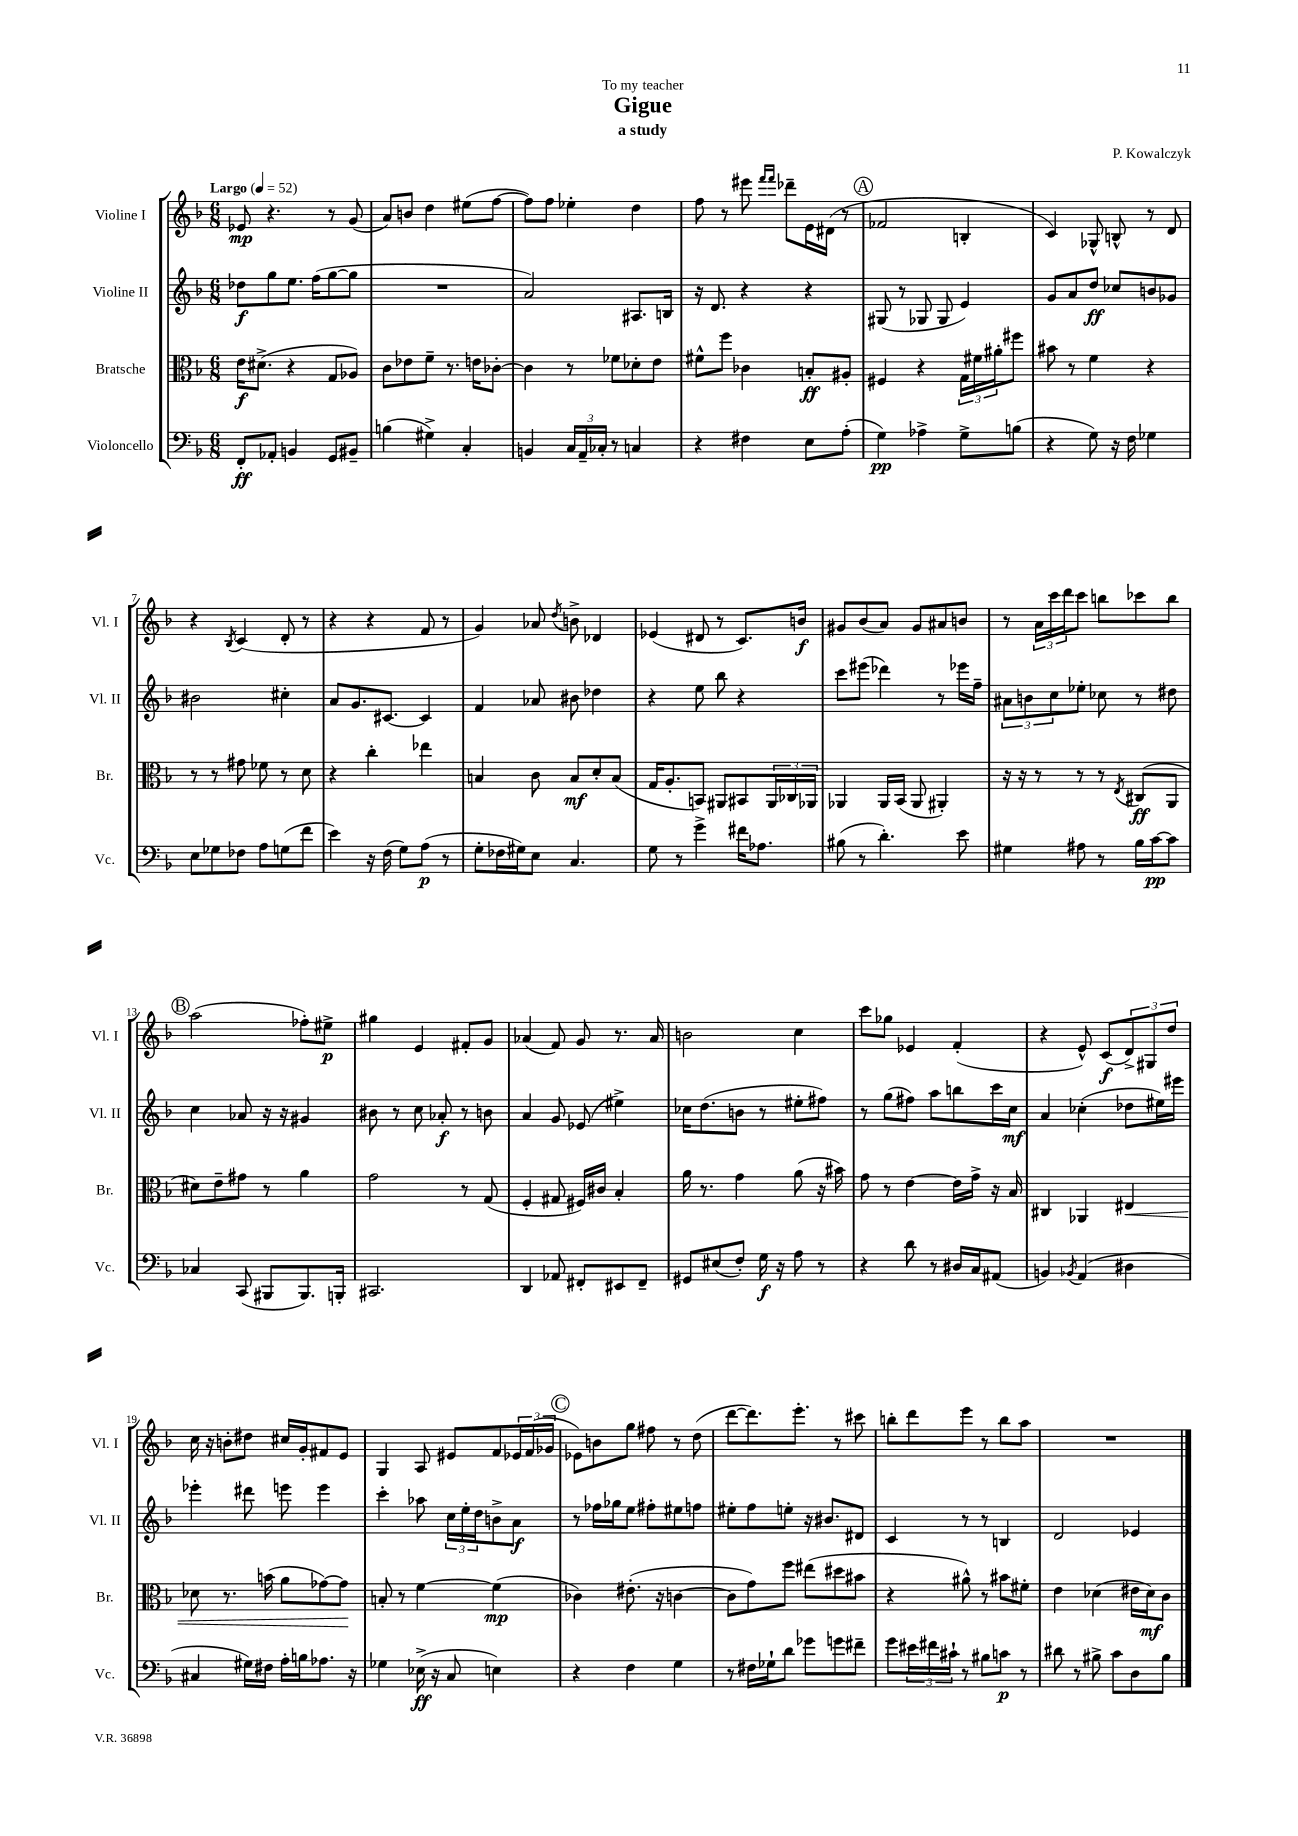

**kern	**kern	**kern	**kern
*staff4	*staff3	*staff2	*staff1
*clefF4	*clefC3	*clefG2	*clefG2
*k[b-]	*k[b-]	*k[b-]	*k[b-]
*M6/8	*M6/8	*M6/8	*M6/8
*MM52	*MM52	*MM52	*MM52
8FF'/L	16e\LK	8dd-\L	8e-/
.	(8.d#^\J	.	.
8AA-'/J	.	8gg\	4.r
4BB/	4r	8.ee\J	.
.	.	(16ff\LK	.
8GG/L	8G/L	[8gg\	8r
8BB#~/J	8A-/J)	8gg\]J	(8g/
=	=	=	=
(4B\	8c\L	2.r	8a/L)
.	8e-\	.	8b/J
4G#^\)	8f~\J	.	4dd\
.	8.r	.	.
4C'/	.	.	(8ee#\L
.	16e\LK	.	.
.	[8c-'\J	.	[8ff\J
=	=	=	=
4BB/	4c-\]	2a/)	8ff\]L)
.	.	.	8ff\J
24C/LL	8r	.	4ee-'\
24AA~/	.	.	.
24C-'/JJ	.	.	.
8r	8f-\L	.	.
4C/	8d-'\	8.A#/L	4dd\
.	8e\J	.	.
.	.	16B/Jk	.
=	=	=	=
4r	8f#^^\L	16r	8ff\
.	.	8.d/	.
.	8ff\J	.	8r
4F#\	4c-\	4r	8eee#\
.	.	.	16qqfff/LL
.	.	.	16qqfff/JJ
.	.	.	8ddd-~\L
8E\L	8B'/L	4r	16e\L
.	.	.	(16d#\JJ
(8A'\J	8A#'/J	.	8r
=	=	=	=
4G\)	4F#/	(8G#/	2f-/
.	.	8r	.
4A-^\	4r	8G-/	.
.	.	8G-/	.
8G^\L	24G\LL	4e/)	4B'/
.	24f#\	.	.
.	24a#'\J	.	.
(8B\J	8ff#\J	.	.
=	=	=	=
4r	8b#\	8g/L	4c/)
.	8r	8a/	.
8G\)	4f\	8dd/J	8G-^^/
16r	.	8cc-/L	8B^^/
16F\	.	.	.
4G-\	4r	8b/	8r
.	.	8g-/J	8d/
=	=	=	=
8E\L	8r	2b#\	4r
8G-\	8r	.	.
.	.	.	8qB-/
8F-\J	8g#\	.	(4c/
8A\L	8f-\	.	.
(8G\	8r	4cc#'\	8d'/
8f\J	8d\	.	8r
=	=	=	=
4e\)	4r	8a/L	4r
.	.	8.g/	.
16r	4cc'\	.	4r
(16F\	.	[8.c#/J	.
8G\L)	.	.	.
(8A\J	4ee-\	4c#/]	8f/
8r	.	.	8r
=	=	=	=
8G'\L	4B/	4f/	4g/)
16F-\L	.	.	.
16G#\J)	.	.	.
8E\J	8c\	8a-/	8a-/
.	.	.	8qdd/
4.C/	8B/L	8b#\	8b^\
.	8d'/	4dd-\	4d-/
.	(8B/J	.	.
=	=	=	=
8G\	16G/LK	4r	(4e-/
.	8.A'/	.	.
8r	.	.	.
4g^\	8BB/J)	8ee\	8d#/
.	8AA#/L	8bb-\	8r
16f#\LK	8BB#/	4r	8.c/L)
8.A-\J	.	.	.
.	24AA#/L	.	.
.	24C-/	.	.
.	.	.	16b/Jk
.	24AA-/JJ	.	.
=	=	=	=
(8B#\	4AA-/	8ccc\L	8g#/L
8r	.	(8eee#\J	(8b-/
4.d'\)	16AA-/LL	4ddd-\)	8a/J)
.	(16BB-/JJ	.	.
.	8AA-/	.	8g#/L
.	4AA#'/)	8r	8a#/
8e\	.	16eee-\LL	8b/J
.	.	16ff~\JJ	.
=	=	=	=
4G#\	16r	12a#\L	8r
.	16r	.	.
.	.	12b\	.
.	8r	.	24a\LL
.	.	12cc\	24ccc\
.	.	.	24ddd\J
8A#\	8r	8ee-'\J	8ccc\J
8r	8r	8cc-\	8bb\L
.	8qE/	.	.
16B-\LL	(8C#/L	8r	8ccc-\
[16c\J	.	.	.
8c\]J	8AA/J	8dd#\	8bb\J
=	=	=	=
4C-/	8d#\L)	4cc\	(2aa\
.	8e~\	.	.
(8CC/	8g#\J	8a-/	.
8BBB#/L	8r	16r	.
.	.	16r	.
8.BBB#/)	4a\	4g#/	8ff-'\L)
.	.	.	8ee#^\J
16BBB'/Jk	.	.	.
=	=	=	=
2.CC#/	2g\	8b#\	4gg#\
.	.	8r	.
.	.	8cc\	4e/
.	.	8a-'/	.
.	8r	8r	8f#'/L
.	(8G/	8b\	8g/J
=	=	=	=
4DD/	4F'/	4a/	(4a-/
8AA-/	8G#/	8g/	8f/)
8FF#'/L	16F#/LL)	(8e-/	8g/
.	16c#/JJ	.	.
8EE#/	4B-'/	4ee#^\)	8.r
8FF#~/J	.	.	.
.	.	.	16a-/
=	=	=	=
8GG#/L	16a\	16cc-\LK	2b\
.	8.r	(8.dd\	.
(8E#/	.	.	.
8F'/J)	4g\	8b\J	.
16G\	.	8r	.
16r	.	.	.
8A\	(8a\	8ee#'\L	4cc\
8r	16r	8ff#\J)	.
.	16b#\)	.	.
=	=	=	=
4r	8g\	8r	8ccc\L
.	8r	(8gg\L	8gg-\J
8d\	[4e\	8ff#\J)	4e-/
8r	.	8aa\L	.
16D#/LL	16e\]LL	8bb\	(4f'/
16C/J	16g^\JJ	.	.
(8AA#/J	16r	16ccc\L	.
.	16B-/	16cc\JJ	.
=	=	=	=
4BB/)	4C#/	4a/	4r
8qBB-/	.	.	.
(4AA/	4AA-/	(4cc-'\	8e^^/)
.	.	.	(8c/L
4D#\	4E#/	8dd-\L	12d^/)
.	.	.	12G#/
.	.	16ee#\L)	.
.	.	.	12dd/J
.	.	16eee#\JJ	.
=	=	=	=
4C#/	8d-\	4eee-'\	16cc\
.	.	.	16r
.	8.r	.	8b'\L
16G#\LL)	.	8ddd#\	8dd#\J
16F#\JJ	(16b\	.	.
16A'\LL	8a\L	8eee\	16cc#/LL
16B\J	.	.	16g'/J
8.A-\J	[8g-\)	4eee\	8f#/
.	8g-\]J	.	8e/J
16r	.	.	.
=	=	=	=
4G-\	8B'/	4ccc'\	4G/
.	8r	.	.
(16E-^\	[4f\	8aa-\	8A/
16r	.	.	.
8C/	.	24cc\LL	8e#/L
.	.	24ee'\	.
.	.	24dd\J	.
4E\)	(4f\]	8b^\	8f/
.	.	8a\J	24e-/L
.	.	.	(24f/
.	.	.	24g-/JJ
=	=	=	=
4r	4c-\)	8r	8e-\L)
.	.	16ff-\LL	8b\
.	.	16gg-\J	.
4F\	(8.e#'\	8ee\J	8gg\J
.	.	8ff#'\L	8ff#\
.	16r	.	.
4G\	[4c\	8ee#\	8r
.	.	8ff\J	(8dd\
=	=	=	=
8r	8c\]L	8ee#'\L	[8ddd\L
16F#\LL	8g\)	8ff\	8.ddd\])
16G-`\J	.	.	.
8d\J	8ff\J	8ee'\J	.
.	.	.	8.eee'\J
8g-\L	(8ee#\L	16r	.
.	.	8.b#/L	.
8g\	8dd#\	.	8r
8f#~\J	8b#\J	8d#/J	8ccc#\
=	=	=	=
8g\L	4r	4c/	8bb'\L
24e#\L	.	.	8ddd\
24f#\	.	.	.
24c#`\JJ	.	.	.
8r	8a#^^\)	8r	8eee\J
8B#\L	8r	8r	8r
8c\J	8b#\L	4B/	8bb\L
8r	8f#'\J	.	8aa\J
=	=	=	=
8d#\	4e\	2d/	2.r
8r	.	.	.
8B#^\	(4d-\	.	.
8c\L	.	.	.
8D\	16e#\LL	4e-/	.
.	16d-\J)	.	.
8B#\J	8c\J	.	.
==	==	==	==
*-	*-	*-	*-
